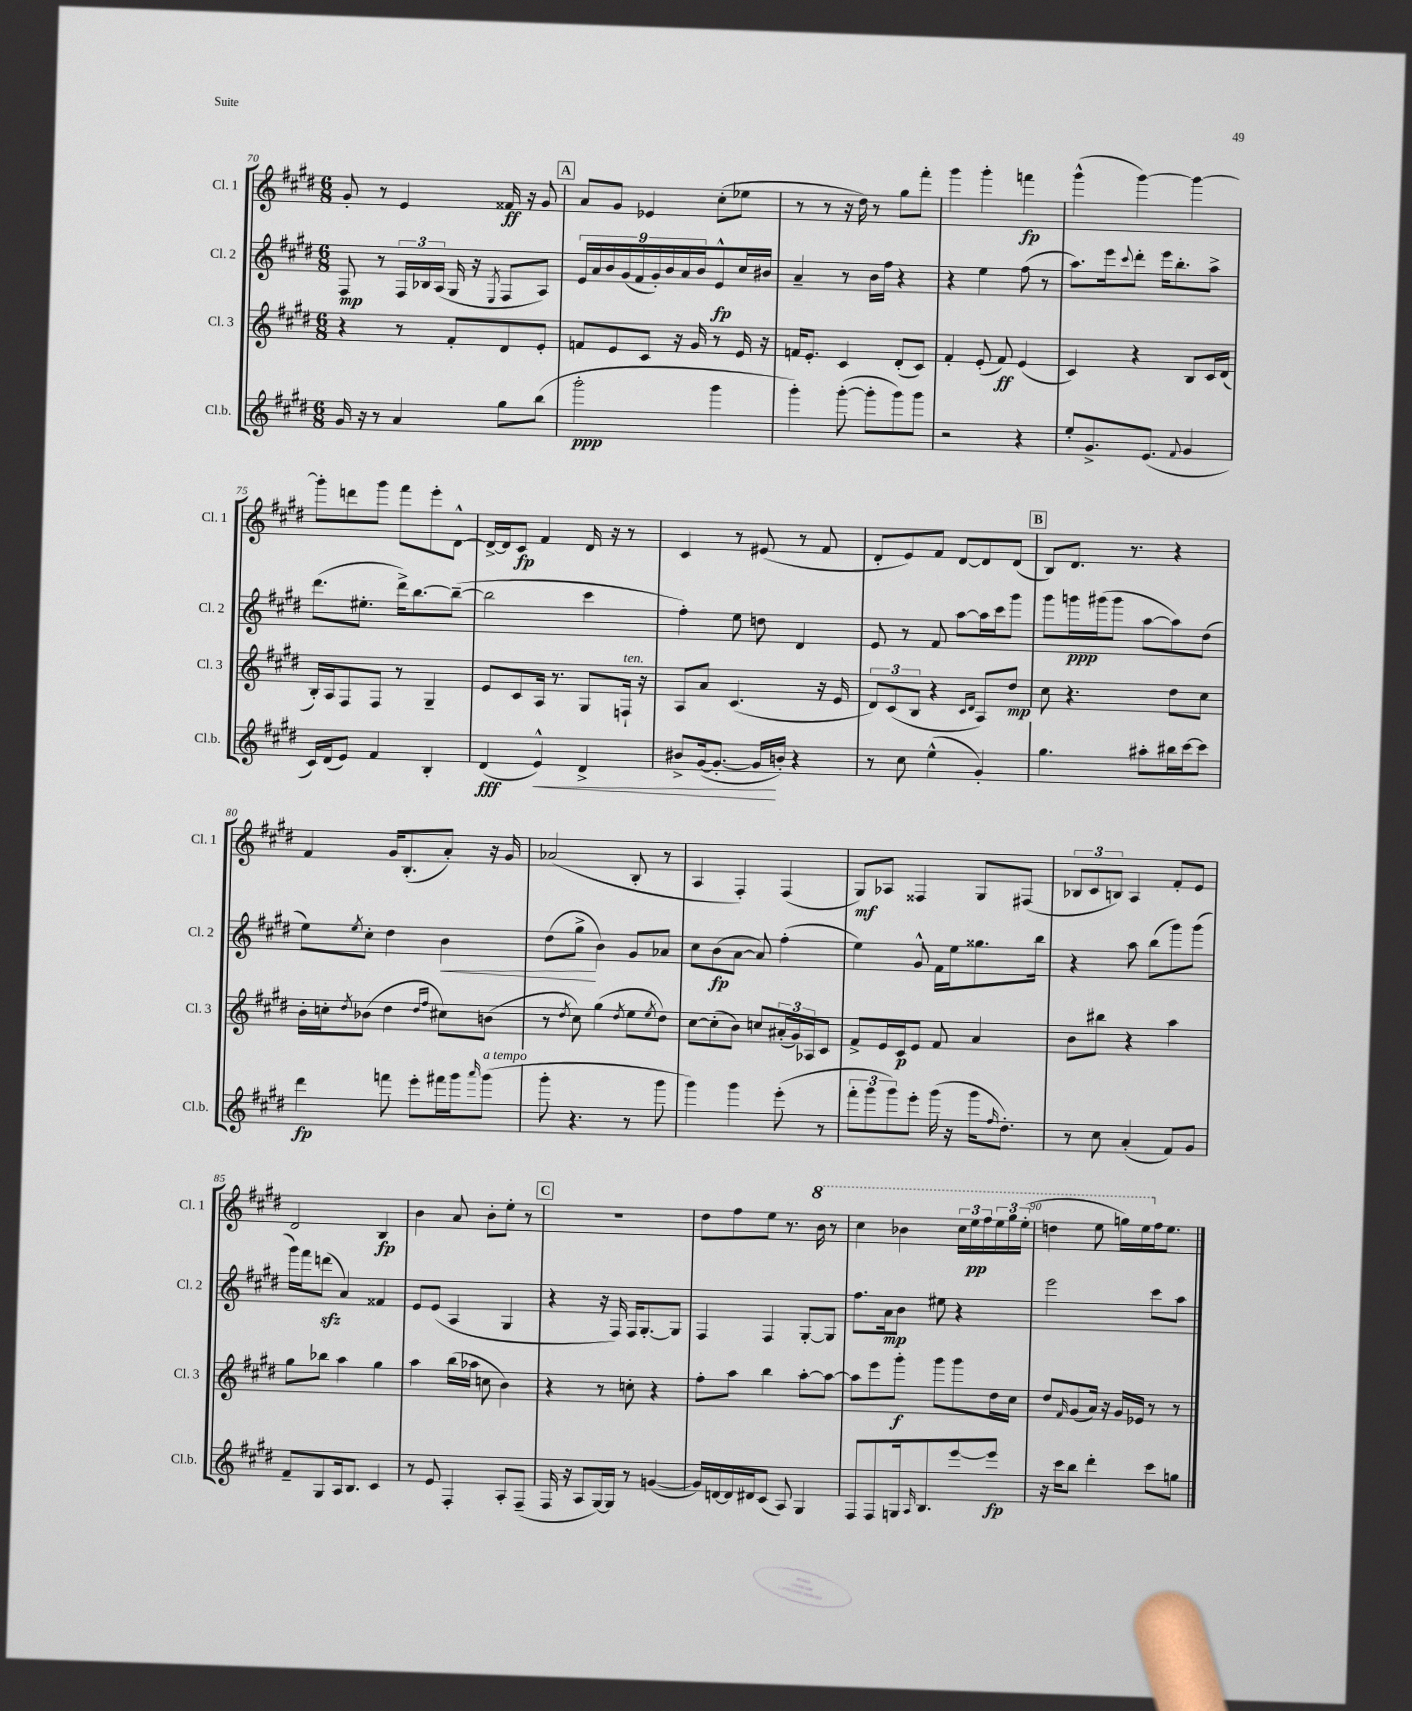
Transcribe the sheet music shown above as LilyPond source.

<<
\new StaffGroup <<
\new Staff = "s0" \with { instrumentName = "Cl. 1" shortInstrumentName = "Cl. 1" } {
    \clef treble \key e \major \numericTimeSignature \time 6/8
    gis'8-. r8 e'4 fisis'16\ff r16 gis'8 |
    \mark \markup { \box "A" } a'8 gis'8 ees'4 cis''8-.( ees''8 |
    r8 r8 r16 dis''16) r8 gis''8 fis'''8-. |
    gis'''4 gis'''4-. f'''4\fp |
    gis'''4-^( gis'''4~) gis'''4~ |
    gis'''8-. d'''8 gis'''8 fis'''8 e'''8-. dis'8~-^ |
    dis'16~-> dis'16 cis'8\fp fis'4 dis'16 r16 r8 |
    cis'4 r8 eis'8( r8 fis'8 |
    dis'8-. e'8) fis'8 dis'8~ dis'8 dis'8( |
    \mark \markup { \box "B" } b8) dis'8. r8. r4 |
    fis'4 gis'16 b8.-.( a'8-.) r16 gis'16 |
    aes'2( b8-. r8 |
    a4 fis4-.) fis4( |
    gis8\mf) aes8 fisis4 gis8 fis8( |
    \tuplet 3/2 { bes8 cis'8 b8) } a4 fis'8-. e'8 |
    dis'2 b4\fp |
    b'4 a'8 b'8-. e''8-. r8 |
    \mark \markup { \box "C" } R2. |
    dis''8 fis''8 e''8 r8. \ottava #1 b''16 r8 |
    cis'''4 bes''4 \tuplet 3/2 { cis'''16 e'''16\pp fis'''16 } \tuplet 3/2 { e'''16 gis'''16 e'''16-.( } |
    d'''4 e'''8 g'''16) e'''16 \ottava #0 fis''16 e''8. \bar "|." |
}
\new Staff = "s1" \with { instrumentName = "Cl. 2" shortInstrumentName = "Cl. 2" } {
    \clef treble \key e \major \numericTimeSignature \time 6/8
    fis8\mp r8 \tuplet 3/2 { fis16 bes16 a16( } gis16 r16 \acciaccatura { e8 } fis8 a8) |
    \mark \markup { \box "A" } \tuplet 9/8 { e'16 a'16 b'16 gis'16( fis'16 gis'16-.) b'16 a'16 b'16 } e'8-^\fp cis''16 bis'16 |
    a'4-- r8 b'16 fis''16 r4 |
    r4 e''4 fis''8( r8 |
    a''8.) e'''16 \appoggiatura { cis'''8 } dis'''8-. e'''16 b''8.-. a''8-> |
    dis'''8.( eis''8.-. dis'''16->) b''8.~ b''8~--( |
    b''2 cis'''4 |
    fis''4-.) e''8 d''8 dis'4 |
    e'8 r8 fis'8 a''8~ a''16 cis'''16 gis'''8 |
    \mark \markup { \box "B" } gis'''8 g'''16\ppp gis'''16( gis'''8 a''8~ a''8) dis''8( |
    e''8) \acciaccatura { e''8 } cis''8-. dis''4 b'4\< |
    dis''8( gis''8->\! b'4) gis'8 aes'8 |
    cis''8 b'8\fp( a'8~ a'8) fis''4-.( |
    e''4) gis'8-^ fis'16 e''16 gisis''8. b''16 |
    r4 a''8 b''8( gis'''8) gis'''8( |
    gis'''16) fis'''16 d'''8\sfz( a'4) fisis'4 |
    e'8 e'8( a4 gis4 |
    \mark \markup { \box "C" } r4 r16 fis16) fis16 gis8.~-. gis8 |
    fis4 fis4 gis8~-. gis8 |
    fis''8. a'16\mp b'8 eis''8 r4 |
    e'''2 cis'''8 a''8 \bar "|." |
}
\new Staff = "s2" \with { instrumentName = "Cl. 3" shortInstrumentName = "Cl. 3" } {
    \clef treble \key e \major \numericTimeSignature \time 6/8
    r4 r8 fis'8-. dis'8 e'8-. |
    \mark \markup { \box "A" } f'8 e'8 cis'8 r16 gis'16 r8 e'16 r16 |
    f'16 e'8.-. cis'4 dis'8-.( cis'8) |
    fis'4-. e'8-.( fis'8\ff) e'4( |
    cis'4) r4 b8 cis'16 dis'16( |
    b16-.) a16 fis8 fis8 r8 gis4-- |
    e'8 cis'8 a16 r8. gis8 f16-!^\markup { \italic "ten." } r16 |
    a8 a'8 cis'4.( r16 e'16 |
    \tuplet 3/2 { dis'8) cis'8( b8 } r4 \grace { cis'16 dis'16 } a8) dis''8\mp |
    \mark \markup { \box "B" } cis''8 r4. dis''8 cis''8 |
    b'16-. c''16-. \acciaccatura { dis''8 } bes'8( dis''4 \grace { dis''16 fis''16 } cis''8) b'8( |
    r8 \acciaccatura { dis''8 } cis''8) gis''4( \acciaccatura { dis''8 } e''8 \acciaccatura { e''8 } dis''8) |
    cis''8~ cis''8-.( b'8) c''8 \tuplet 3/2 { ais'16-.( gis'16) aes16 } cis'8 |
    fis'8-> e'16 cis'16\p e'8 fis'8 a'4 |
    b'8 bis''8 r4 a''4 |
    gis''8 bes''8 a''4 gis''4 |
    a''4 b''16( aes''16 c''8 b'4) |
    \mark \markup { \box "C" } r4 r8 c''8-. r4 |
    fis''8-. a''8 b''4 a''8~-. a''8~ |
    a''8 e'''8 gis'''8-.\f gis'''8 gis'''8 dis''16 cis''16 |
    dis''8 \grace { fis'16 } gis'8( a'16) r16 gis'16 ees'16 r8 r8 \bar "|." |
}
\new Staff = "s3" \with { instrumentName = "Cl.b." shortInstrumentName = "Cl.b." } {
    \clef treble \key e \major \numericTimeSignature \time 6/8
    gis'16 r16 r8 a'4 gis''8 b''8( |
    \mark \markup { \box "A" } gis'''2-.\ppp gis'''4 |
    gis'''4-.) gis'''8~-.( gis'''8-. gis'''8) gis'''8 |
    r2 r4 |
    e''8-. gis'8.-> e'8.( \appoggiatura { fis'8 } gis'4 |
    cis'16) dis'16( e'8) fis'4 b4-. |
    dis'4\fff( e'4-^\<) dis'4-> |
    bis'8-> gis'16~( gis'8.~-. gis'16\! b'16-.) r4 |
    r8 cis''8 e''4-^( gis'4-.) |
    \mark \markup { \box "B" } gis''4. ais''8-. bis''16 cis'''16~ cis'''8 |
    dis'''4\fp f'''8 e'''8-. fis'''16 gis'''16 \grace { a'''16 } gis'''8^\markup { \italic "a tempo" }( |
    gis'''8-. r4. r8 gis'''8 |
    gis'''4) gis'''4 e'''8-.( r8 |
    \tuplet 3/2 { fis'''8-. gis'''8 gis'''8) } e'''8-. gis'''16( r16 gis'''16 \grace { fis''16 } dis''8.-.) |
    r8 cis''8 a'4-.( fis'8) gis'8 |
    fis'8-- gis8 a16 b8. cis'4 |
    r8 e'8 fis4-. a8-. fis8--( |
    \mark \markup { \box "C" } fis16 r16 a8 gis16~) gis16 r8 g'4~( |
    g'16) d'16~ d'16 dis'16 cis'8( a8) gis4 |
    fis8 fis8 g16 \grace { a16 } b8. e'''8~ e'''8\fp |
    r16 cis'''16 b''8 dis'''4-. cis'''8 g''8 \bar "|." |
}
>>
>>
\layout { \context { \Score currentBarNumber = #70 \override BarNumber.break-visibility = ##(#f #t #t) barNumberVisibility = #(every-nth-bar-number-visible 5) } }
